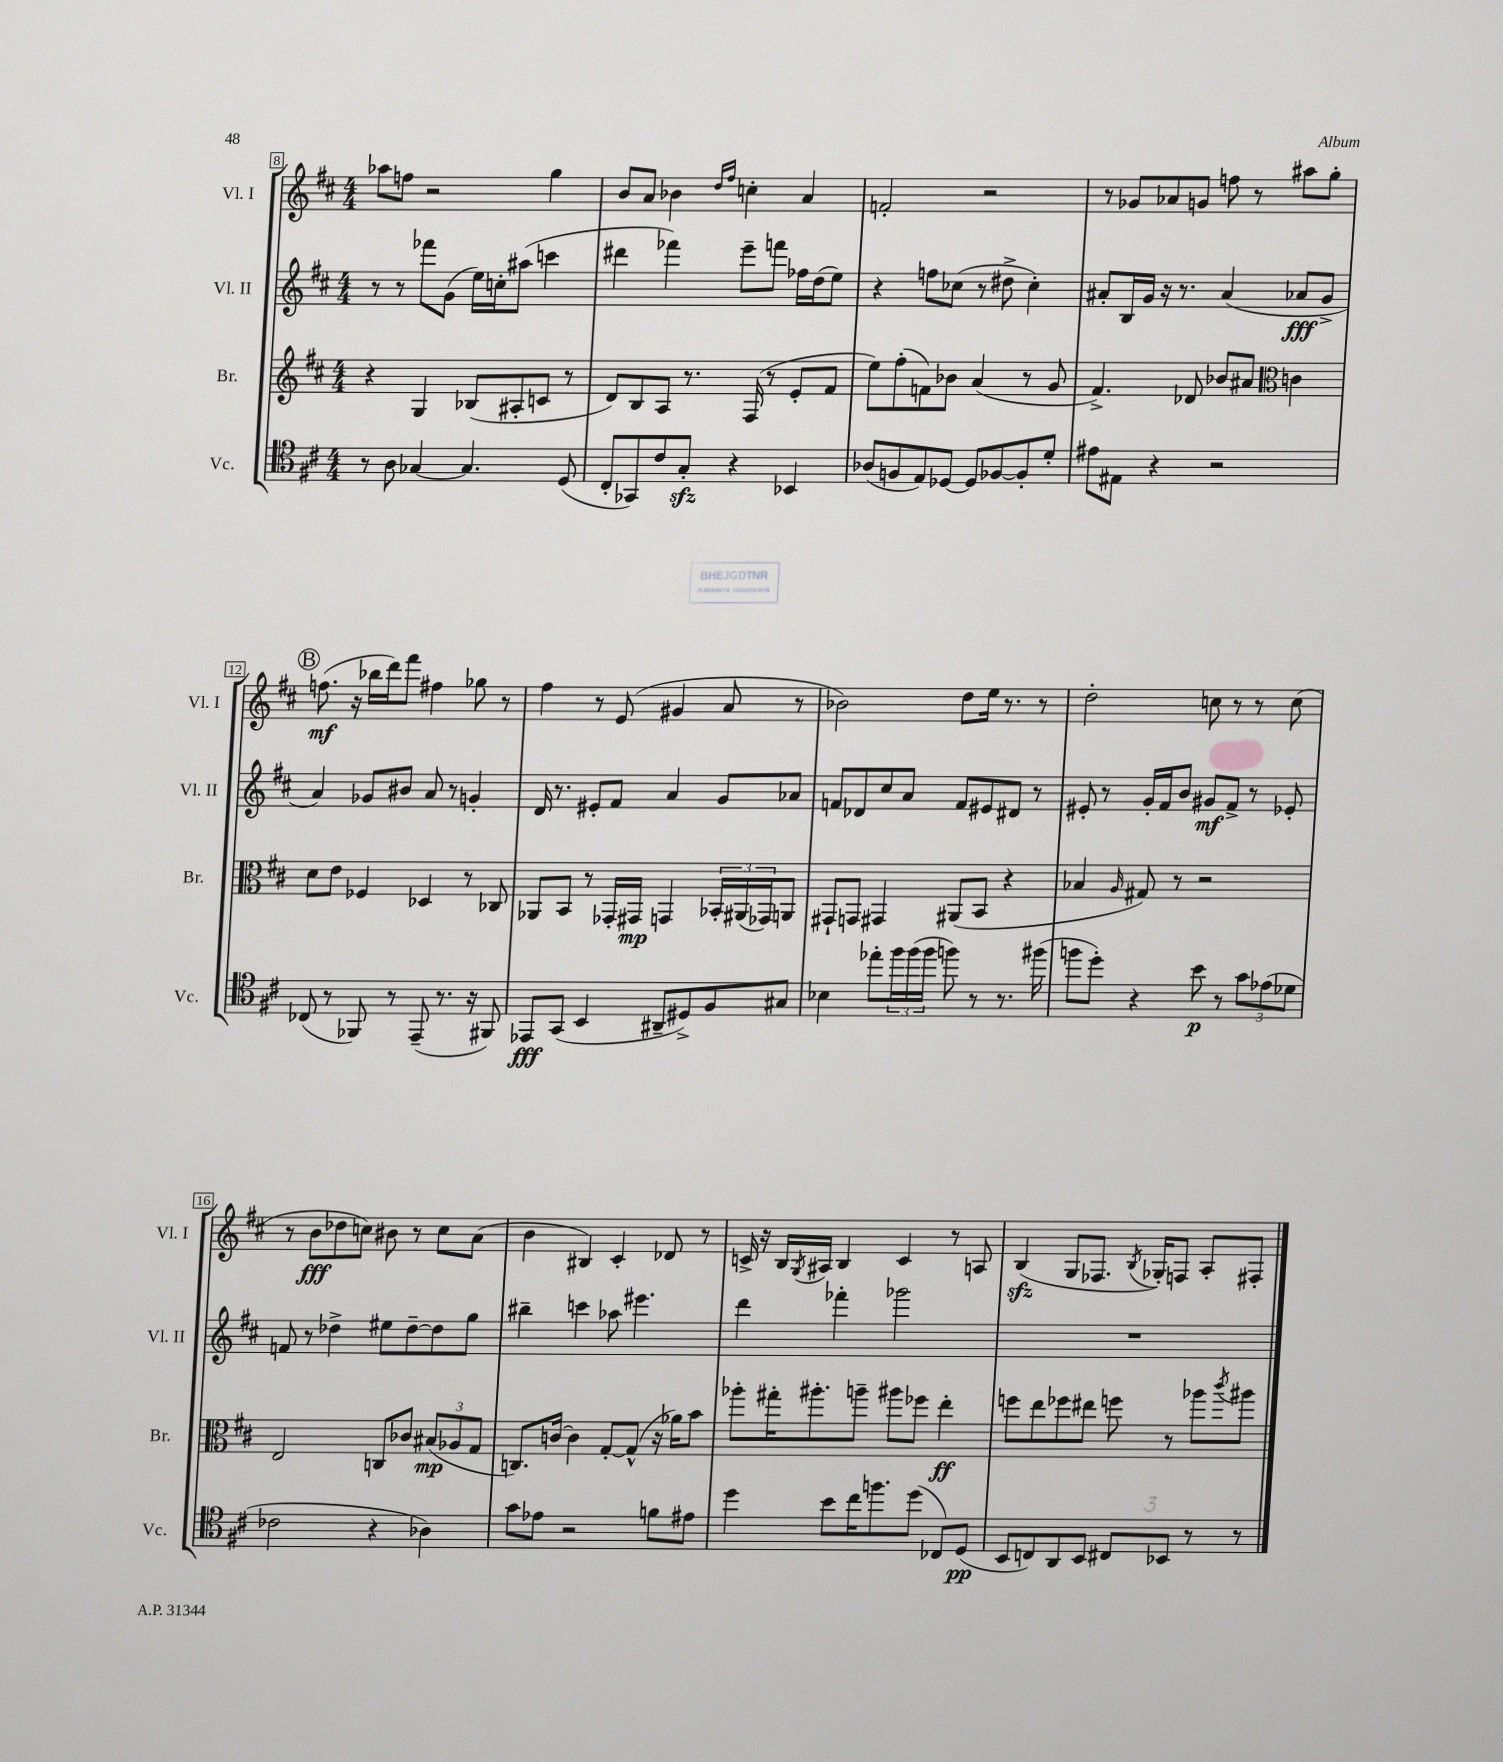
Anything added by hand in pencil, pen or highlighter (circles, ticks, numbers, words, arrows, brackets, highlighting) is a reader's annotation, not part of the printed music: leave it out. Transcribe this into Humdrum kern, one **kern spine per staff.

**kern	**kern	**kern	**kern
*staff4	*staff3	*staff2	*staff1
*clefC4	*clefG2	*clefG2	*clefG2
*k[f#c#]	*k[f#c#]	*k[f#c#]	*k[f#c#]
*M4/4	*M4/4	*M4/4	*M4/4
8r	4r	8r	8aa-
8A	.	8r	8ff
[4G-	4G	8fff-	2r
.	.	(8g	.
4.G-]	(8B-	16ee)	.
.	.	16cc'	.
.	8A#'	(8aa#	.
.	8c	4ccc	4gg
(8D	8r	.	.
=	=	=	=
8C#'	8d)	4ddd#	8b
8GG-)	8B	.	8a
8c#	8A	4fff-)	4b-
8G'	8.r	.	.
.	.	.	16qqdd
.	.	.	16qqff#
4r	.	8eee~	4cc'
.	(16F#	.	.
.	8r	8fff	.
4BB-	8e'	16ff-	4a
.	.	(16dd	.
.	8f#	8ee)	.
=	=	=	=
(8A-	8ee)	4r	2f'
8F	(8ff#'	.	.
8E)	8f)	8ff	.
[8D-	8b-	(8cc-	.
8D-]	(4a	8r	2r
[8F-	.	8dd#^	.
8F-']	8r	4cc-')	.
8d'	8g	.	.
=	=	=	=
8e#	4.f#^)	8a#'	8r
8E#	.	16B	8g-
.	.	16g	.
4r	.	16r	8a-
.	.	8.r	.
.	8d-	.	8g
2r	8b-	(4a#	8ff
.	8a#	.	8r
*	*clefC3	*	*
.	4c	8a-	8aa#
.	.	8g^	8gg'
=	=	=	=
(8C-	8d	4a)	(8.ff
8r	8e	.	.
.	.	.	16r
8FF-)	4F-	8g-	16bb-
.	.	.	16ddd)
8r	.	8b#	8fff#
(8EE~	4D-	8a	4ff#
8.r	.	8r	.
.	8r	4g'	8gg-
16r	.	.	.
8FF#)	8C-	.	8r
=	=	=	=
8EE-	8AA-	16d	4ff#
.	.	8.r	.
(8GG	8BB	.	.
4BB	8r	8e#'	8r
.	16GG-'	8f#	(8e
.	16GG#	.	.
8AA#~	4GG	4a	4g#
8D#^)	.	.	.
8F#	24BB-'	8g	8a
.	(24AA#	.	.
.	24GG-)	.	.
8G#	8AA	8a-	8r
=	=	=	=
4B-	8GG#`	8f	2b-)
.	8GG	8d-	.
8ee-'	4GG#	8cc#	.
24ff#	.	8a	.
(24ff#	.	.	.
24ff#	.	.	.
8ff)	(8AA#	8f	8dd
8r	8BB	8e#	16ee
.	.	.	8.r
8.r	4r	8d#	.
.	.	8r	8r
(16ff#	.	.	.
=	=	=	=
8ff	4B-	8e#'	2dd'
8dd')	.	8r	.
.	16qqA	.	.
4r	8G#)	16g'	.
.	.	16f#	.
.	8r	8b	.
8b	2r	8g#	8cc
8r	.	8f#^	8r
12g	.	8r	8r
(12e-	.	.	.
.	.	8e-'	(8cc
12d-	.	.	.
=	=	=	=
2c-	2E	8f	8r
.	.	8r	8b
.	.	4dd-^	8dd-
.	.	.	8cc)
4r	8C	8ee#	8b#
.	8c-	[8dd-~	8r
4A-)	(12B#	8dd-]	8cc
.	12A-	.	.
.	.	8gg	(8a
.	12G	.	.
=	=	=	=
8g	8.C)	4bb#~	4b
8e-	.	.	.
.	[16c	.	.
2r	4c]	4ccc	4B#)
.	[8G'	8aa-	4c#'
.	(8G^^]	4.eee#	.
8f	16r	.	8d-
.	16a-)	.	.
8e#	8b	.	8r
=	=	=	=
4dd	8aa-'	4ddd	16c^
.	.	.	16r
.	16gg#'	.	16B
.	.	.	8qG
.	8.aa#'	.	16A#
8b	.	4fff-'	4B
16cc#	8aa~	.	.
8.ff	.	.	.
.	8aa#	2ggg-	4c
(8dd	8ff-	.	.
8C-)	4ee'	.	8r
(8D	.	.	8A
=	=	=	=
8BB	8ff	1r	(4B
8C)	8ee	.	.
8AA	8ff-	.	8G
8BB	8ee#	.	8.F-
8C#	8ff	.	.
.	.	.	8qB
.	.	.	16G-')
8BB-	8r	.	8F
8r	8aa-	.	8A'
.	8qccc#	.	.
8r	8aa#	.	8F#'
==	==	==	==
*-	*-	*-	*-
